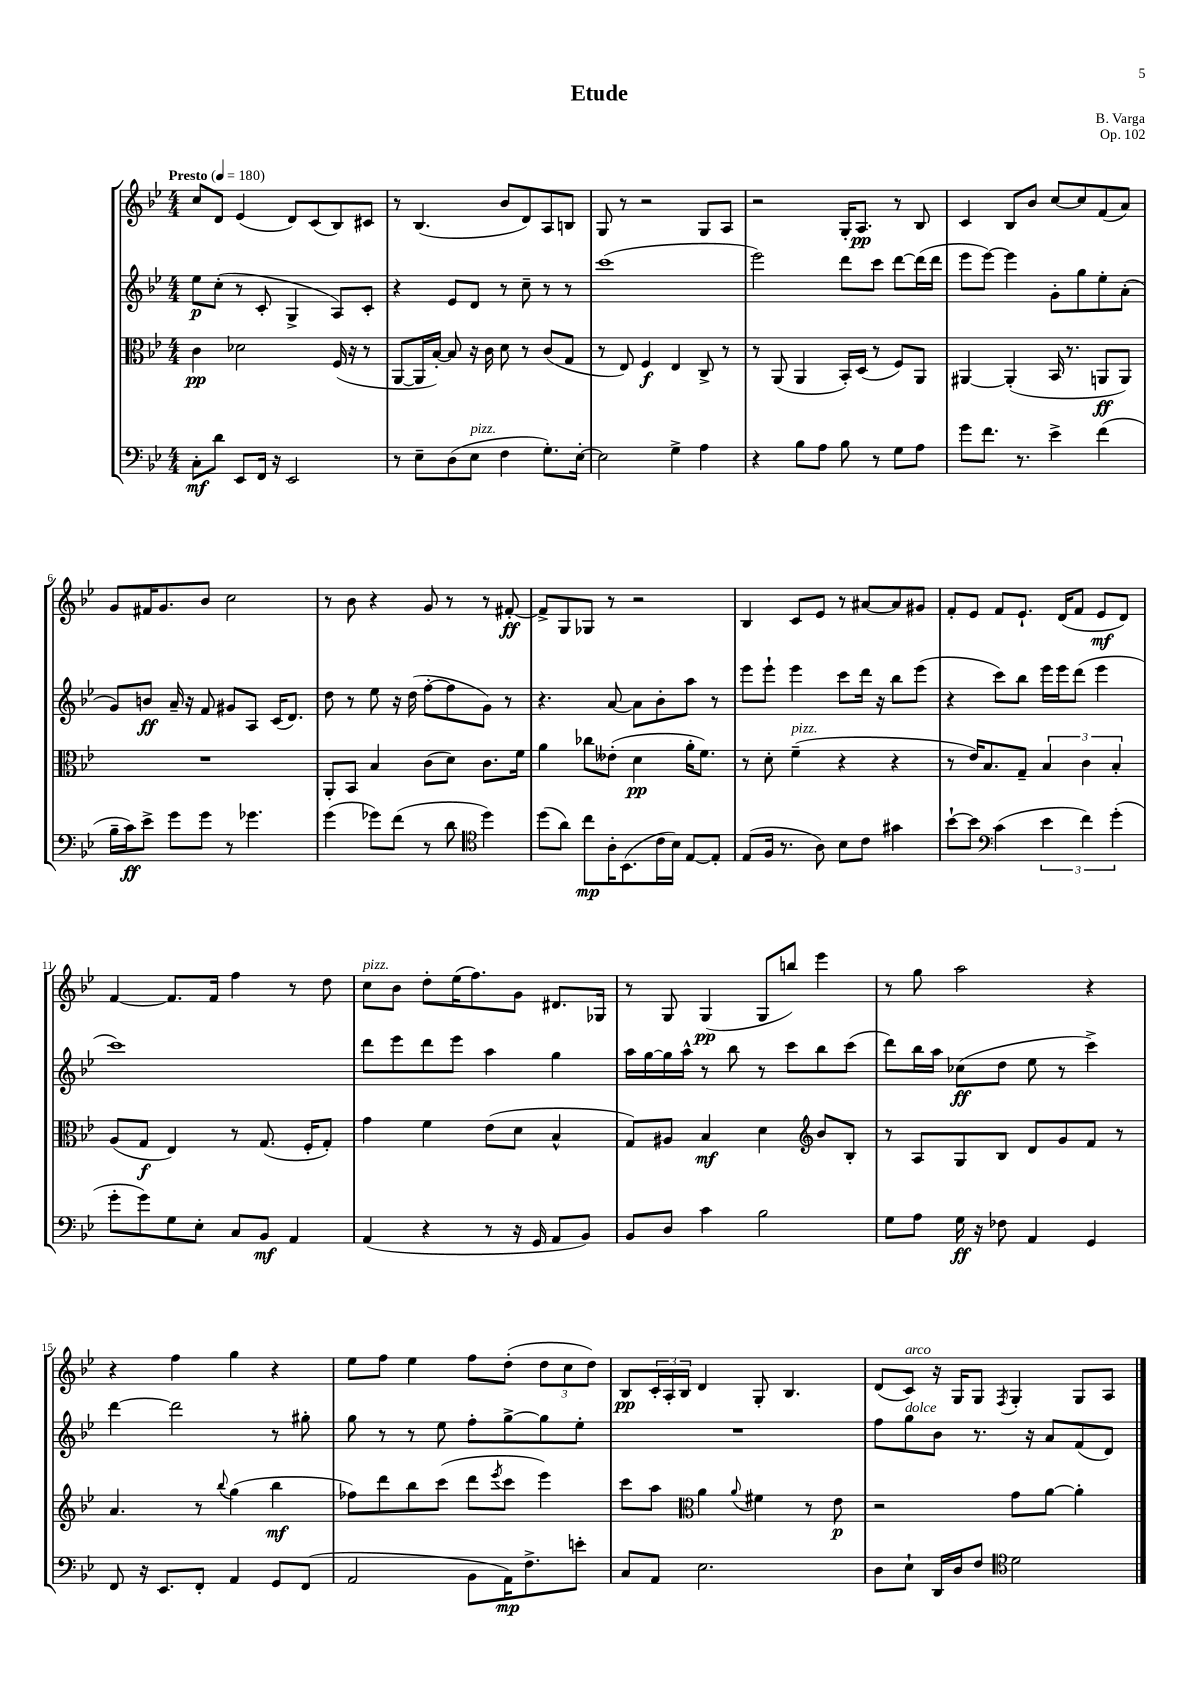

**kern	**dynam	**kern	**dynam	**kern	**dynam	**kern	**dynam
*part4	*part4	*part3	*part3	*part2	*part2	*part1	*part1
*staff4	*staff4	*staff3	*staff3	*staff2	*staff2	*staff1	*staff1
*clefF4	*	*clefC3	*	*clefG2	*	*clefG2	*
*k[b-e-]	*	*k[b-e-]	*	*k[b-e-]	*	*k[b-e-]	*
*M4/4	*	*M4/4	*	*M4/4	*	*M4/4	*
*MM180	*	*MM180	*	*MM180	*	*MM180	*
=1	=1	=1	=1	=1	=1	=1	=1
!	!	!	!	!	!	!LO:TX:a:B:t=Presto	!
8C'\L	mf	4c\	pp	8ee-\L	p	8cc/L	.
8d\J	.	.	.	(8cc'\J	.	8d/J	.
8EE-/L	.	2d-X\	.	8r	.	(4e-/	.
16FF/Jk	.	.	.	8c'/	.	.	.
16r	.	.	.	.	.	.	.
2EE-/	.	.	.	4G^/	.	8d/L)	.
.	.	.	.	.	.	(8c/	.
.	.	(16F/	.	8A/L)	.	8B-/)	.
.	.	16r	.	.	.	.	.
.	.	8r	.	8c'/J	.	8c#X/J	.
=2	=2	=2	=2	=2	=2	=2	=2
8r	.	[8AA/L	.	4r	.	8r	.
8E-~\L	.	16AA/L]	.	.	.	(4.B-/	.
.	.	[16B-'/JJ)	.	.	.	.	.
(8D\	.	8B-/]	.	8e-/L	.	.	.
!LO:TX:a:i:t=pizz.	!	!	!	!	!	!	!
8E-\J	.	16r	.	8d/J	.	.	.
.	.	16c\	.	.	.	.	.
4F\	.	8d\	.	8r	.	8b-/L	.
.	.	8r	.	8cc~\	.	8d/)	.
8.G'\L)	.	(8c/L	.	8r	.	8A/	.
.	.	8G/J	.	8r	.	8Bn/J	.
[16E-'\Jk	.	.	.	.	.	.	.
=3	=3	=3	=3	=3	=3	=3	=3
2E-\]	.	8r	.	(1ccc	.	8G/	.
.	.	8E-/)	.	.	.	8r	.
.	.	4F/	f	.	.	2r	.
4G^\	.	4E-/	.	.	.	.	.
4A\	.	8C^/	.	.	.	8G/L	.
.	.	8r	.	.	.	8A/J	.
=4	=4	=4	=4	=4	=4	=4	=4
4r	.	8r	.	2eee-\)	.	2r	.
.	.	(8AA/	.	.	.	.	.
8B-\L	.	4AA/	.	.	.	.	.
8A\J	.	.	.	.	.	.	.
8B-\	.	16BB-'/LL)	.	8ddd\L	.	16G'/KL	.
.	.	(16D/JJ	.	.	.	8.A/J	pp
8r	.	8r	.	8ccc\J	.	.	.
8G\L	.	8F/L)	.	[8ddd\L	.	8r	.
8A\J	.	8AA/J	.	(16ddd\L]	.	8B-/	.
.	.	.	.	16ddd\JJ	.	.	.
=5	=5	=5	=5	=5	=5	=5	=5
8g\L	.	[4AA#X/	.	8eee-\L	.	4c/	.
8.f\J	.	.	.	[8eee-\J)	.	.	.
.	.	(4AA#'/]	.	4eee-\]	.	8B-/L	.
8.r	.	.	.	.	.	.	.
.	.	.	.	.	.	8b-/J	.
4e-^\	.	16BB-/	.	8g'\L	.	[8cc/L	.
.	.	8.r	.	.	.	.	.
.	.	.	.	8gg\	.	8cc/]	.
(4f\	.	8AAn/L	ff	8ee-'\	.	(8f/	.
.	.	8AA/J)	.	(8a'\J	.	8a/J)	.
!!LO:LB:g=z
=6	=6	=6	=6	=6	=6	=6	=6
16B-~\LL	.	1r	.	8g/L)	.	8g/L	.
16c\J)	ff	.	.	.	.	.	.
8e-^\J	.	.	.	8bn/J	ff	16f#X/K	.
.	.	.	.	.	.	8.g/	.
8g\L	.	.	.	16a~/	.	.	.
.	.	.	.	16r	.	.	.
8g\J	.	.	.	8f/	.	8b-/J	.
8r	.	.	.	8g#X/L	.	2cc\	.
4.g-X\	.	.	.	8A/J	.	.	.
.	.	.	.	(16c/KL	.	.	.
.	.	.	.	8.d/J)	.	.	.
=7	=7	=7	=7	=7	=7	=7	=7
(4g\	.	8AA'/L	.	8dd\	.	8r	.
.	.	8BB-/J	.	8r	.	8b-\	.
8g-X\L)	.	4B-/	.	8ee-\	.	4r	.
(8f\J	.	.	.	16r	.	.	.
.	.	.	.	(16dd\	.	.	.
8r	.	(8c\L	.	[8ff'\L	.	8g/	.
8d\	.	8d\J)	.	8ff\]	.	8r	.
*clefC4	*	*	*	*	*	*	*
4dd\)	.	8.c\L	.	8g\J)	.	8r	.
.	.	.	.	8r	.	[8f#X'/	ff
.	.	16f\Jk	.	.	.	.	.
=8	=8	=8	=8	=8	=8	=8	=8
(8dd\L	.	4a\	.	4.r	.	8f#^/L]	.
8a\J)	.	.	.	.	.	8G/	.
8cc\L	mp	8cc-X\L	.	.	.	8G-X/J	.
16A'\K	.	(8e--X'\J	.	[8a/	.	8r	.
(8.BB-\	.	.	.	.	.	.	.
.	.	4d\	pp	8a\L]	.	2r	.
16c\L	.	.	.	8b-'\	.	.	.
16B-\JJ)	.	.	.	.	.	.	.
[8E-/L	.	16a'\KL	.	8aa\J	.	.	.
.	.	8.f\J)	.	.	.	.	.
8E-'/J]	.	.	.	8r	.	.	.
=9	=9	=9	=9	=9	=9	=9	=9
(8E-/L	.	8r	.	8eee-\L	.	4B-/	.
16F/Jk	.	8d'\	.	8eee-`\J	.	.	.
8.r	.	.	.	.	.	.	.
!	!	!LO:TX:a:i:t=pizz.	!	!	!	!	!
.	.	(4f~\	.	4eee-\	.	8c/L	.
8A\)	.	.	.	.	.	8e-/J	.
8B-\L	.	4r	.	8ccc\L	.	8r	.
8c\J	.	.	.	16ddd\Jk	.	[8a#X/L	.
.	.	.	.	16r	.	.	.
4g#X\	.	4r	.	8bb-\L	.	8a#/]	.
.	.	.	.	(8eee-\J	.	8g#X/J	.
=10	=10	=10	=10	=10	=10	=10	=10
[8b-`\L	.	8r	.	4r	.	8f'/L	.
8b-\J]	.	16e-/KL)	.	.	.	8e-/J	.
.	.	8.B-/	.	.	.	.	.
*clefF4	*	*	*	*	*	*	*
(4c\	.	.	.	8ccc\L)	.	8f/L	.
.	.	8G~/J	.	8bb-\J	.	8.e-`/J	.
6e-\	.	6B-/	.	16eee-\LL	.	.	.
.	.	.	.	16eee-\J	.	(16d/KL	.
.	.	.	.	(8ddd\J	.	8f/J	.
6f\)	.	6c\	.	.	.	.	.
.	.	.	.	4eee-\	.	8e-/L	mf
(6g'\	.	6B-'/	.	.	.	.	.
.	.	.	.	.	.	8d/J)	.
!!LO:LB:g=z
=11	=11	=11	=11	=11	=11	=11	=11
8g'\L	.	(8A/L	.	1ccc)	.	[4f/	.
8g\)	.	8G/J	f	.	.	.	.
8G\	.	4E-/)	.	.	.	8.f/L]	.
8E-'\J	.	.	.	.	.	.	.
.	.	.	.	.	.	16f/Jk	.
8C/L	.	8r	.	.	.	4ff\	.
8BB-/J	mf	(8.G/	.	.	.	.	.
4AA/	.	.	.	.	.	8r	.
.	.	16F'/KL	.	.	.	.	.
.	.	8G'/J)	.	.	.	8dd\	.
=12	=12	=12	=12	=12	=12	=12	=12
!	!	!	!	!	!	!LO:TX:a:i:t=pizz.	!
(4AA/	.	4g\	.	8ddd\L	.	8cc\L	.
.	.	.	.	8eee-\	.	8b-\J	.
4r	.	4f\	.	8ddd\	.	8dd'\L	.
.	.	.	.	8eee-\J	.	(16ee-\K	.
.	.	.	.	.	.	8.ff\)	.
8r	.	(8e-\L	.	4aa\	.	.	.
16r	.	8d\J	.	.	.	8g\J	.
16GG/	.	.	.	.	.	.	.
8AA/L	.	4B-^^/	.	4gg\	.	8.d#X/L	.
8BB-/J)	.	.	.	.	.	.	.
.	.	.	.	.	.	16G-X/Jk	.
=13	=13	=13	=13	=13	=13	=13	=13
8BB-/L	.	8G/L)	.	16aa\LL	.	8r	.
.	.	.	.	[16gg\	.	.	.
8D/J	.	8A#X/J	.	16gg\]	.	8G/	.
.	.	.	.	16aa^^\JJ	.	.	.
4c\	.	4B-/	mf	8r	.	(4G/	pp
.	.	.	.	8bb-\	.	.	.
2B-\	.	4d\	.	8r	.	8G/L	.
.	.	.	.	8ccc\L	.	8bbn/J)	.
*	*	*clefG2	*	*	*	*	*
.	.	8b-/L	.	8bb-\	.	4eee-\	.
.	.	8B-'/J	.	(8ccc\J	.	.	.
=14	=14	=14	=14	=14	=14	=14	=14
8G\L	.	8r	.	8ddd\L)	.	8r	.
8A\J	.	8A/L	.	16bb-\L	.	8gg\	.
.	.	.	.	16aa\JJ	.	.	.
16G\	ff	8G/	.	(8cc-X\L	ff	2aa\	.
16r	.	.	.	.	.	.	.
8F-X\	.	8B-/J	.	8dd\J	.	.	.
4AA/	.	8d/L	.	8ee-\	.	.	.
.	.	8g/	.	8r	.	.	.
4GG/	.	8f/J	.	4ccc^\)	.	4r	.
.	.	8r	.	.	.	.	.
!!LO:LB:g=z
=15	=15	=15	=15	=15	=15	=15	=15
8FF/	.	4.a/	.	[4ddd\	.	4r	.
16r	.	.	.	.	.	.	.
8.EE-/L	.	.	.	.	.	.	.
.	.	.	.	2ddd\]	.	4ff\	.
8FF'/J	.	8r	.	.	.	.	.
.	.	8qqbb-/	.	.	.	.	.
4AA/	.	(4gg\	.	.	.	4gg\	.
8GG/L	.	4bb-\	mf	8r	.	4r	.
(8FF/J	.	.	.	8gg#X'\	.	.	.
=16	=16	=16	=16	=16	=16	=16	=16
2AA/	.	8ff-X\L)	.	8gg\	.	8ee-\L	.
.	.	8ddd\	.	8r	.	8ff\J	.
.	.	8bb-\	.	8r	.	4ee-\	.
.	.	(8ccc\J	.	8ee-\	.	.	.
8BB-\L	.	8ddd\L	.	8ff'\L	.	8ff\L	.
.	.	8qeee-/	.	.	.	.	.
16AA\K)	mp	8ccc\J	.	[8gg^\	.	(8dd'\J	.
8.F^\	.	.	.	.	.	.	.
.	.	4eee-\)	.	8gg\]	.	12dd\L	.
.	.	.	.	.	.	12cc\	.
8en'\J	.	.	.	8ee-'\J	.	.	.
.	.	.	.	.	.	12dd\J)	.
=17	=17	=17	=17	=17	=17	=17	=17
8C/L	.	8ccc\L	.	1r	.	8B-/L	pp
8AA/J	.	8aa\J	.	.	.	24c'/L	.
.	.	.	.	.	.	24A'/	.
.	.	.	.	.	.	24B-/JJ	.
*	*	*clefC3	*	*	*	*	*
2.E-\	.	4a\	.	.	.	4d/	.
.	.	8qqa/	.	.	.	.	.
.	.	4f#X\	.	.	.	8G'/	.
.	.	.	.	.	.	4.B-/	.
.	.	8r	.	.	.	.	.
.	.	8e-\	p	.	.	.	.
=18	=18	=18	=18	=18	=18	=18	=18
8D\L	.	2r	.	8ff\L	.	(8d/L	.
!	!	!	!	!	!	!LO:TX:a:i:t=arco	!
!	!	!	!	!LO:TX:a:i:t=dolce	!	!	!
8E-`\J	.	.	.	8gg\	.	8c/J)	.
16DD/LL	.	.	.	8b-\J	.	16r	.
16D/J	.	.	.	.	.	16G/KL	.
8F/J	.	.	.	8.r	.	8G/J	.
*clefC4	*	*	*	*	*	*	*
.	.	.	.	.	.	8qF/	.
2d\	.	8g\L	.	.	.	4G'/	.
.	.	.	.	16r	.	.	.
.	.	[8a\J	.	8a/L	.	.	.
.	.	4a'\]	.	(8f/	.	8G/L	.
.	.	.	.	8d/J)	.	8A/J	.
==	==	==	==	==	==	==	==
*-	*-	*-	*-	*-	*-	*-	*-
